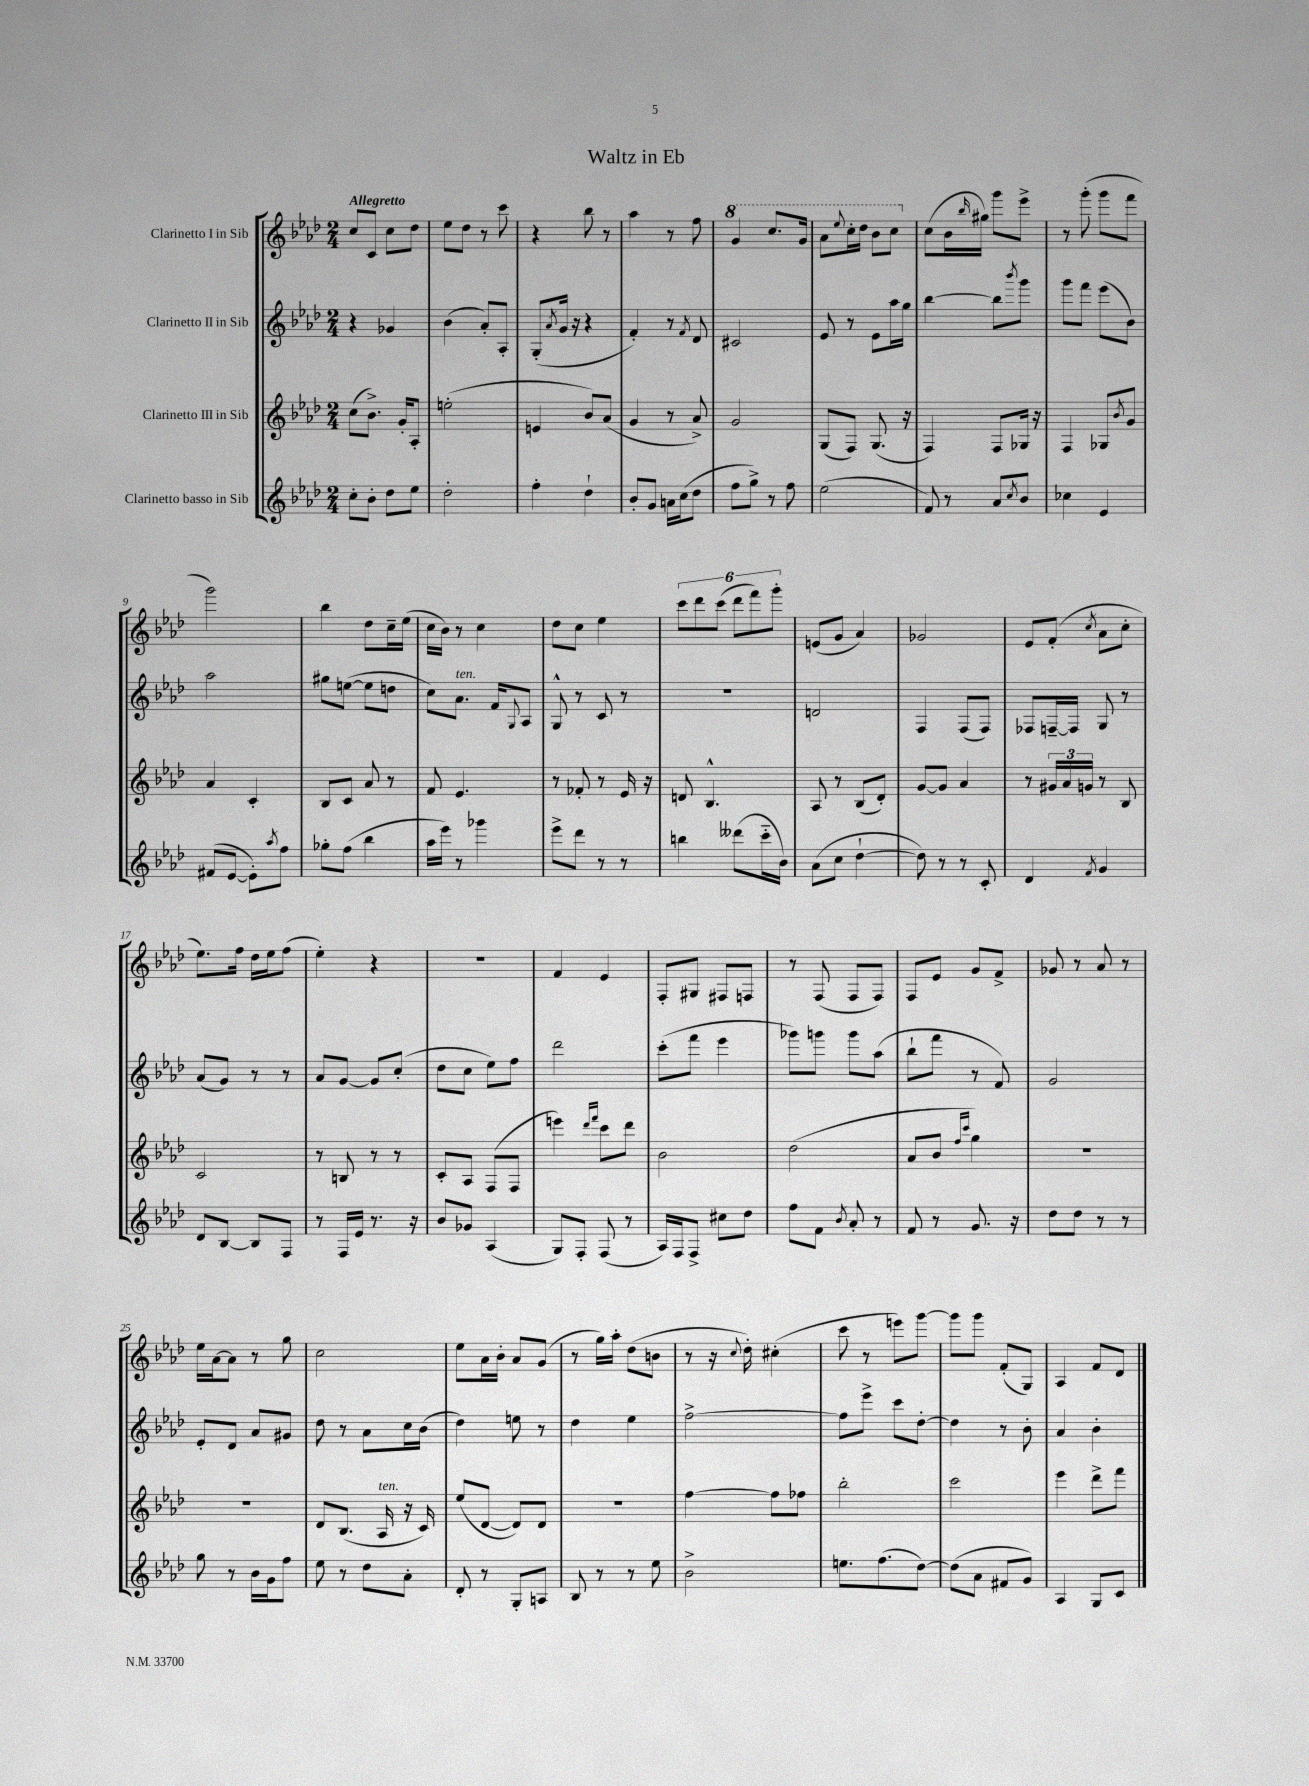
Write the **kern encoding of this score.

**kern	**kern	**kern	**kern
*staff4	*staff3	*staff2	*staff1
*clefG2	*clefG2	*clefG2	*clefG2
*k[b-e-a-d-]	*k[b-e-a-d-]	*k[b-e-a-d-]	*k[b-e-a-d-]
*M2/4	*M2/4	*M2/4	*M2/4
8cc'	(8cc	4r	8cc
8b-'	8.b-^)	.	8c
8dd-	.	4g-	8cc
.	16g'	.	.
8ee-	8A-'	.	8dd-
=	=	=	=
2dd-'	(2ee'	(4b-	8ee-
.	.	.	8dd-
.	.	8a-')	8r
.	.	8A-'	8ccc
=	=	=	=
4ff'	4e	(8G'	4r
.	.	8qa-	.
.	.	16g	.
.	.	16r	.
4dd-`	8b-)	4r	8bb-
.	(8a-	.	8r
=	=	=	=
8b-'	4g	4f')	4aa-
8g	.	.	.
16a	8r	8r	8r
(16cc	.	.	.
.	.	8qf	.
8dd-	8a-^)	8d-	8ff
=	=	=	=
8ff	2g	2c#	4gg
8gg^)	.	.	.
8r	.	.	8.ccc
8ff	.	.	.
.	.	.	16gg
=	=	=	=
(2ee-	(8G	8e-	8aa-
.	.	.	8qqeee-
.	8F)	8r	16ccc'
.	.	.	16ddd-
.	(8.G	8e-	8bb-
.	.	16aa-	8ccc
.	16r	16gg	.
=	=	=	=
8f)	4F)	[4bb-	(8cc
8r	.	.	16b-
.	.	.	16qqbb-
.	.	.	16gg#)
8a-	8F	8bb-]	8ggg
8qcc	.	8qbbb-	.
8b-	16G-	8ggg	8eee-^
.	16r	.	.
=	=	=	=
4cc-	4F	8ggg	8r
.	.	8fff	(8ggg'
4e-	8G-	(8eee-	8ggg
.	8qb-	.	.
.	8g	8b-)	8fff
=	=	=	=
(8f#	4a-	2aa-	2ggg)
[8e-	.	.	.
8e-'])	4c'	.	.
8qaa-	.	.	.
8ff	.	.	.
=	=	=	=
8gg-'	8B-	8gg#	4bb-
(8ff	8c	([8ee	.
4bb-	8a-	8ee]	8dd-
.	8r	8dd	16cc~
.	.	.	(16ee-
=	=	=	=
16aa-	8f	8cc)	16cc
16eee-)	.	.	16b-)
8r	4.e-	8.a-	8r
4ggg-	.	.	4cc
.	.	16f	.
.	.	8qqG	.
.	.	8A-	.
=	=	=	=
8eee-^	8r	8G^^	8dd-
8ddd-	8f-'	8r	8cc
8r	8r	8c	4ee-
8r	16e-	8r	.
.	16r	.	.
=	=	=	=
4bb	8d	2r	12ccc
.	.	.	12ddd-
.	4.B-^^	.	.
.	.	.	(12ccc
(8ddd--	.	.	12ddd-
.	.	.	12fff)
16ccc'~	.	.	.
.	.	.	12ggg'
16b-)	.	.	.
=	=	=	=
(8a-	8A-	2d	(8e
8cc	8r	.	8g
[4dd-`	(8B-	.	4a-)
.	8d-')	.	.
=	=	=	=
8dd-])	[8g	4F	2g-
8r	8g]	.	.
8r	4a-	(8F	.
8c'	.	8F)	.
=	=	=	=
4d-	8r	8F-	8e-
.	24g#	[16F~	(8f'
.	24a-	.	.
.	.	16F]	.
.	24g	.	.
8qf	.	.	8qcc
4g	8r	8G	8a-
.	8B-	8r	8cc'
=	=	=	=
8d-	2c	(8a-	8.ee-)
[8B-	.	8g)	.
.	.	.	16ff
8B-]	.	8r	16dd-
.	.	.	16ee-
8F	.	8r	(8ff
=	=	=	=
8r	8r	8a-	4ee-')
16F	8B	[8g	.
16e-	.	.	.
8.r	8r	8g]	4r
.	8r	(8cc'	.
16r	.	.	.
=	=	=	=
8b-	8c'	8dd-	2r
8g-	8A-	8cc	.
(4A-	(8F	8ee-)	.
.	8F	8ff	.
=	=	=	=
8G)	4eee)	2ddd-	4f
8F'	.	.	.
.	16qqddd-	.	.
.	16qqfff	.	.
(8F	8ccc	.	4e-
8r	8ddd-	.	.
=	=	=	=
16A-)	2b-	(8ccc'	8F'
16F	.	.	.
8F^	.	8fff	8G#
8cc#	.	4eee-	8F#
8dd-	.	.	8F
=	=	=	=
8ff	(2dd-	8ggg-)	8r
8f	.	8ggg	(8F
8qb-	.	.	.
8a-'	.	8ggg	8F
8r	.	(8aa-	8F)
=	=	=	=
8f	8a-	8bb-`	8F
8r	8b-	8fff	8e-
.	16qqff	.	.
.	16qqccc	.	.
8.g	4gg)	8r	8g
.	.	8f)	8f^
16r	.	.	.
=	=	=	=
8dd-	2r	2g	8g-
8dd-	.	.	8r
8r	.	.	8a-
8r	.	.	8r
=	=	=	=
8gg	2r	8e-'	16ee-
.	.	.	[16a-
8r	.	8d-	8a-]
16b-	.	8a-	8r
16g	.	.	.
8ff	.	8g#	8gg
=	=	=	=
8ee-	8d-	8dd-	2cc
8r	(8.B-	8r	.
8dd-	.	8a-	.
.	16A-	.	.
8a-'	16r	16cc	.
.	16c)	(16b-	.
=	=	=	=
8d-'	(8ee-	4dd-)	8ee-
8r	[8d-	.	16a-
.	.	.	16b-'
8G'	8d-])	8ee	8a-
8A	8d-	8r	(8g
=	=	=	=
8B-	2r	4dd-	8r
8r	.	.	16gg)
.	.	.	16aa-'
8r	.	4ee-	(8dd-
8ee-	.	.	8b
=	=	=	=
2b-^	[4ff	[2ff^	8r
.	.	.	16r
.	.	.	8qqcc
.	.	.	16dd-')
.	8ff]	.	(4cc#'
.	8ff-	.	.
=	=	=	=
8.ee	2bb-'	8ff]	8ccc
.	.	8eee-^	8r
(8.ff	.	.	.
.	.	8ccc	8eee)
[8dd-)	.	[8dd-'	[8ggg
=	=	=	=
(8dd-]	2ccc	4dd-]	8ggg]
8a-	.	.	8ggg
8f#	.	8r	(8f'
8g)	.	8b-'	8G)
=	=	=	=
4A-	4eee-	4a-	4A-
8G	8ddd-^	4b-'	8f
8c	8fff	.	8d-
==	==	==	==
*-	*-	*-	*-
